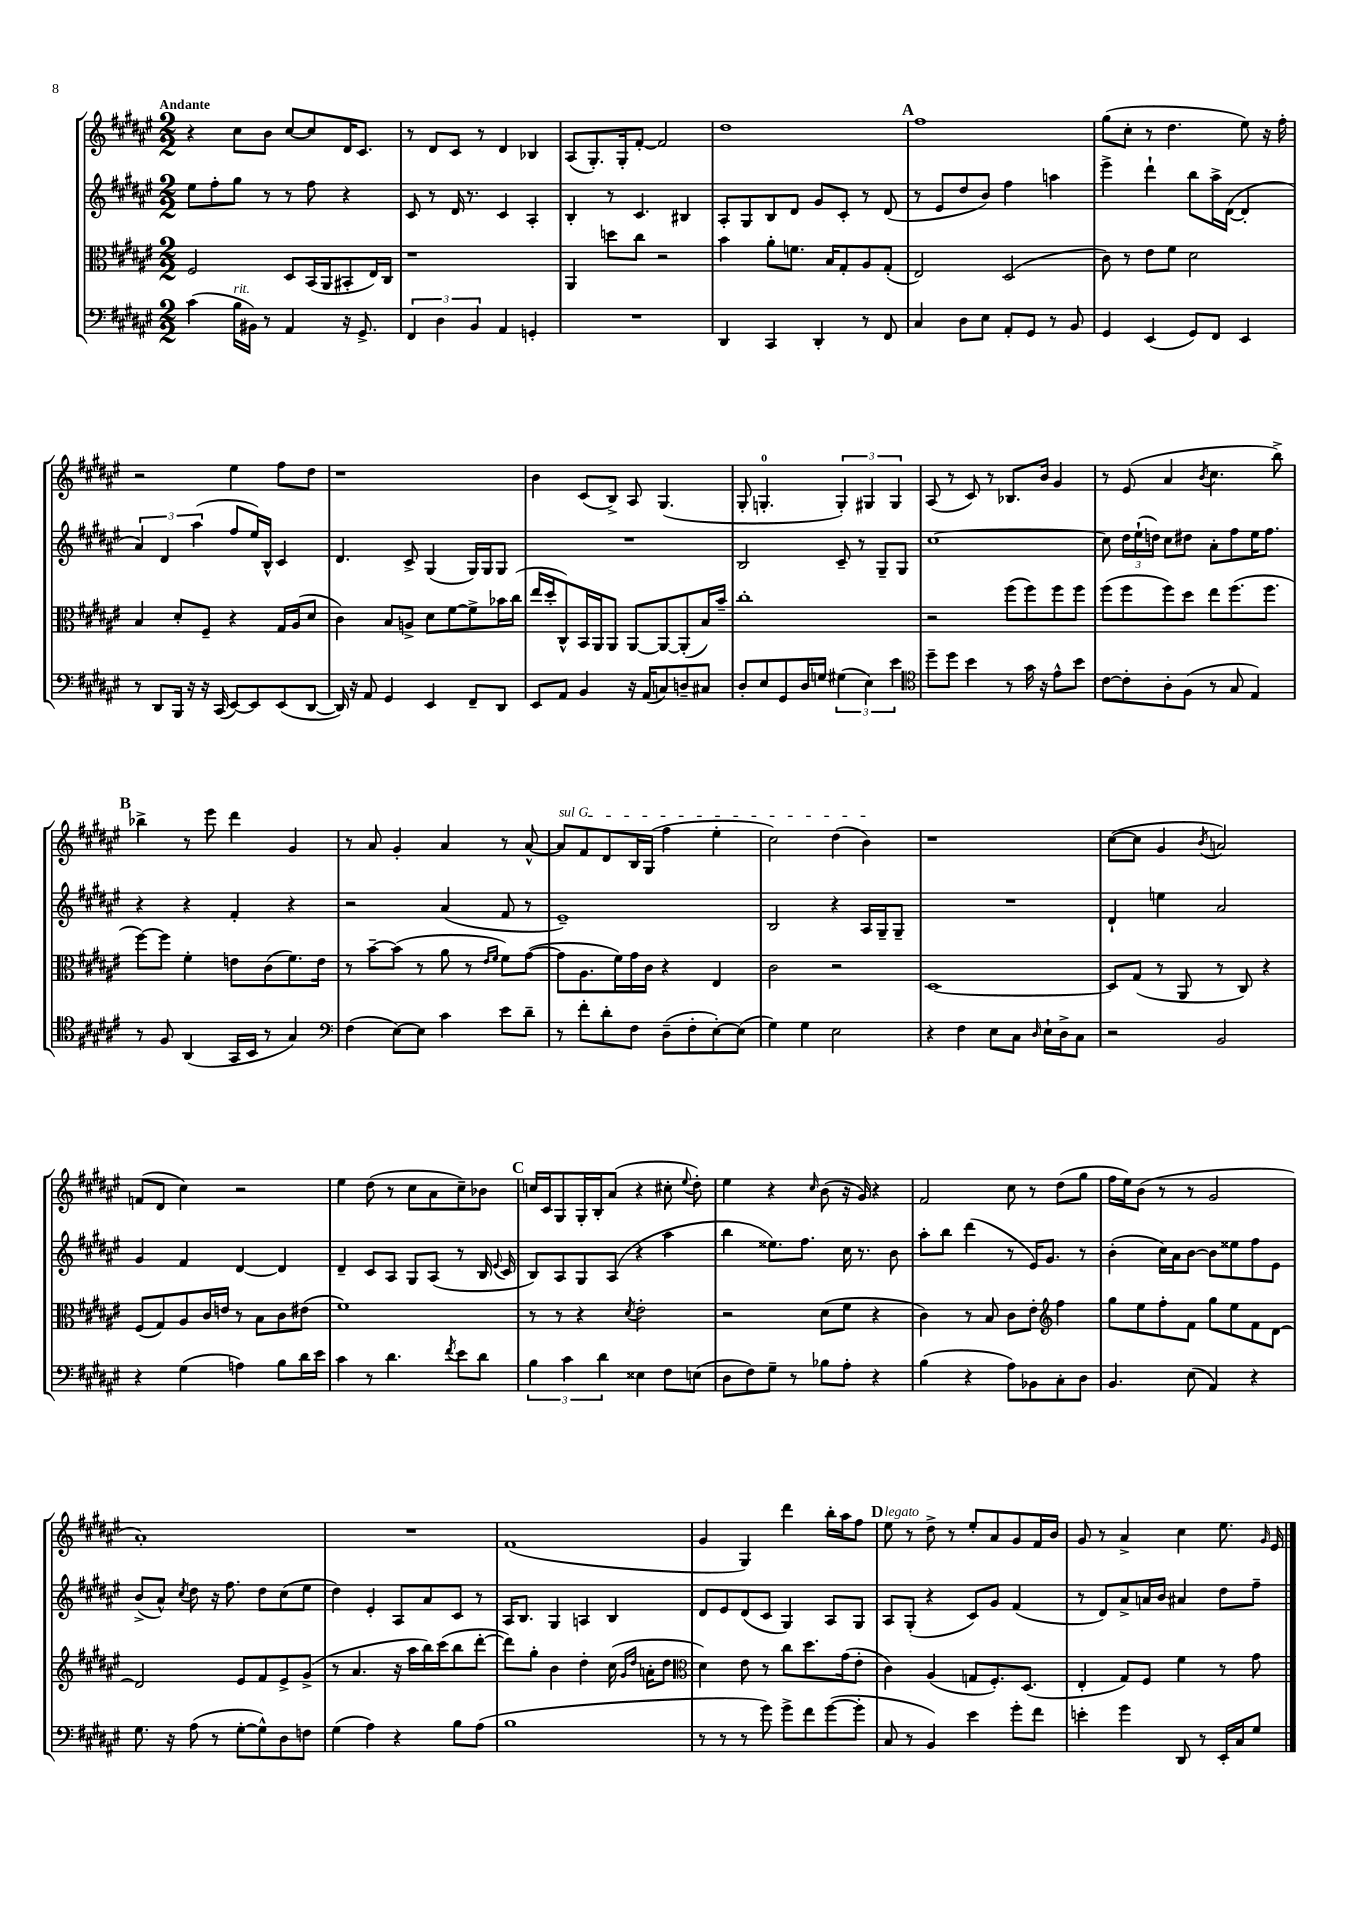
<<
\new StaffGroup <<
\new Staff = "s0" {
    \clef treble \key fis \major \numericTimeSignature \time 2/2 \tempo "Andante"
    \autoBeamOff r4 cis''8[ b'8] cis''8[~ cis''8 dis'16 cis'8.] |
    r8 dis'8[ cis'8] r8 dis'4 bes4 |
    ais8[( gis8.-.) gis16-. fis'8]~-. fis'2 |
    dis''1 |
    \mark \markup { \bold "A" } fis''1 |
    gis''8[( cis''8]-. r8 dis''4. eis''8) r16 fis''16-. |
    r2 eis''4 fis''8[ dis''8] |
    r1 |
    b'4 cis'8[( b8]->) ais8 gis4.( |
    gis8-. g4.-0-. \tuplet 3/2 { g4-.) gis4 gis4 } |
    ais8( r8 cis'8) r8 bes8.[ b'16] gis'4 |
    r8 eis'8( ais'4 \acciaccatura { b'8 } cis''4. b''8->) |
    \mark \markup { \bold "B" } bes''4-> r8 eis'''8 dis'''4 gis'4 |
    r8 ais'8 gis'4-. ais'4 r8 ais'8~-^ |
    \once \override TextSpanner.bound-details.left.text = \markup { \italic "sul G" } ais'8[\startTextSpan fis'8 dis'8 b16 gis16]( fis''4 eis''4-. |
    cis''2) dis''4( b'4\stopTextSpan) |
    r1 |
    cis''8[~( cis''8] gis'4 \acciaccatura { b'8 } a'2) |
    f'8[( dis'8] cis''4) r2 |
    eis''4 dis''8( r8 cis''8[ ais'8 cis''8--) bes'8] |
    \mark \markup { \bold "C" } c''16[ cis'16 gis8 gis16-. b16-. ais'8]( r4 cis''8-. \appoggiatura { eis''8 } dis''8-.) |
    eis''4 r4 \grace { cis''16 } b'8( r16 gis'16) r4 |
    fis'2 cis''8 r8 dis''8[( gis''8] |
    fis''16[ eis''16) b'8]( r8 r8 gis'2 |
    ais'1-.) |
    R1 |
    fis'1( |
    gis'4 gis4) dis'''4 b''16[-. ais''16 fis''8] |
    \mark \markup { \bold "D" } eis''8^\markup { \italic "legato" } r8 dis''8-> r8 eis''8[-. ais'8 gis'8 fis'16 b'16] |
    gis'8 r8 ais'4-> cis''4 eis''8. \grace { gis'16 } eis'16 \bar "|." |
}
\new Staff = "s1" {
    \clef treble \key fis \major \numericTimeSignature \time 2/2
    \autoBeamOff eis''8[ fis''8-. gis''8] r8 r8 fis''8 r4 |
    cis'8 r8 dis'16 r8. cis'4 ais4-. |
    b4-. r8 cis'4. bis4 |
    ais8[-. gis8 b8 dis'8] gis'8[ cis'8]-. r8 dis'8( |
    \mark \markup { \bold "A" } r8 eis'8[ dis''8 b'8]) fis''4 a''4 |
    eis'''4-> dis'''4-! b''8[ ais''16-> dis'16]~( dis'4-. |
    \tuplet 3/2 { ais'4) dis'4 ais''4( } fis''8[ eis''16) b16]-^ cis'4 |
    dis'4. cis'8-> gis4( gis16[) gis16 gis8] |
    R1 |
    b2 cis'8-- r8 gis8[-- gis8] |
    cis''1~ |
    cis''8 \tuplet 3/2 { dis''16[ eis''16-!( d''16]) } cis''8[ dis''8] ais'8[-. fis''8 eis''16 fis''8.] |
    \mark \markup { \bold "B" } r4 r4 fis'4-. r4 |
    r2 ais'4( fis'8 r8 |
    eis'1--) |
    b2 r4 ais16[ gis16-- gis8]-- |
    R1 |
    dis'4-! e''4 ais'2 |
    gis'4 fis'4 dis'4~ dis'4 |
    dis'4-- cis'8[ ais8] gis8[ ais8]( r8 b16 \appoggiatura { eis'8 } cis'16 |
    \mark \markup { \bold "C" } b8[) ais8 gis8 ais8]( r4 ais''4 |
    b''4 eisis''8.[) fis''8.] cis''16 r8. b'8 |
    ais''8[-. b''8] dis'''4( r8 eis'16[) gis'8.] r8 |
    b'4-.( cis''16[) ais'16 b'8]~ b'8[ eisis''8 fis''8 eis'8] |
    b'8[->( ais'8]-^) \acciaccatura { cis''8 } dis''8 r16 fis''8. dis''8[ cis''8( eis''8] |
    dis''4) eis'4-. ais8[ ais'8 cis'8] r8 |
    ais16[ b8.] gis4 a4 b4 |
    dis'8[ eis'8 dis'8( cis'8] gis4) ais8[ gis8] |
    \mark \markup { \bold "D" } ais8[ gis8]-.( r4 cis'8[) gis'8] fis'4( |
    r8 dis'8[) ais'8-> a'16 b'16] ais'4 dis''8[ fis''8]-- \bar "|." |
}
\new Staff = "s2" {
    \clef alto \key fis \major \numericTimeSignature \time 2/2
    \autoBeamOff fis2 dis8[ b,16( ais,16 bis,8-. eis16) cis16] |
    r1 |
    ais,4 d''8[ cis''8] r2 |
    b'4 ais'8[-. f'8.] b16[ gis8-. ais8 gis8]-.( |
    \mark \markup { \bold "A" } eis2) dis2( |
    cis'8) r8 eis'8[ fis'8] dis'2 |
    b4 dis'8[-. fis8]-- r4 gis16[ ais16( dis'8] |
    cis'4) b8[ a8]-> dis'8[ fis'8~ fis'8-> bes'16 cis''16]( |
    eis''16[ dis''16-. cis8-^) b,16 ais,16 ais,8] ais,8[~ ais,8~ ais,8-.( b16) b'16]-- |
    cis''1-. |
    r2 fis''8[( fis''8) fis''8 fis''8] |
    fis''8[( fis''8 fis''8) dis''8] eis''8[ fis''8.( fis''8.] |
    \mark \markup { \bold "B" } fis''8[~) fis''8] fis'4-. e'8[ cis'8( fis'8.) e'16] |
    r8 b'8[~-- b'8]( r8 ais'8 r8 \grace { eis'16[ fis'16] } fis'8[) gis'8]~( |
    gis'8[ ais8. fis'16) gis'16 cis'16] r4 eis4 |
    cis'2 r2 |
    dis1~ |
    dis8[ gis8]( r8 ais,8 r8 cis8) r4 |
    fis8[( gis8) ais8 cis'16 e'16] r8 b8[ cis'8 eis'8]( |
    fis'1) |
    \mark \markup { \bold "C" } r8 r8 r4 \acciaccatura { dis'8 } eis'2-. |
    r2 dis'8[( fis'8] r4 |
    cis'4) r8 b8 cis'8[ eis'8]-. \clef treble fis''4 |
    gis''8[ eis''8 fis''8-. fis'8] gis''8[ eis''8 fis'8 dis'8]~ |
    dis'2 eis'8[ fis'8 eis'8-> gis'8]->( |
    r8 ais'4. r16 ais''16[ b''16) cis'''16( b''8 dis'''8]~-. |
    dis'''8[) gis''8]-. b'4 dis''4-. cis''16( \grace { gis'16[ dis''16] } a'16[-. dis''8] |
    \clef alto dis'4) eis'8 r8 cis''8[ dis''8. gis'16( eis'8]-. |
    \mark \markup { \bold "D" } cis'4) ais4( g8[ fis8.-.) dis8.]( |
    eis4-. gis8[) fis8] fis'4 r8 gis'8 \bar "|." |
}
\new Staff = "s3" {
    \clef bass \key fis \major \numericTimeSignature \time 2/2
    \autoBeamOff cis'4( b16[^\markup { \italic "rit." } bis,16]) r8 ais,4 r16 gis,8.-> |
    \tuplet 3/2 { fis,4 dis4 b,4 } ais,4 g,4-. |
    R1 |
    dis,4 cis,4 dis,4-. r8 fis,8 |
    \mark \markup { \bold "A" } cis4 dis8[ eis8] ais,8[-. gis,8] r8 b,8 |
    gis,4 eis,4( gis,8[) fis,8] eis,4 |
    r8 dis,8[ b,,16] r16 r16 cis,16( eis,8[~) eis,8 eis,8( dis,8]~ |
    dis,16) r16 ais,8 gis,4 eis,4 fis,8[-- dis,8] |
    eis,8[ ais,8] b,4 r16 ais,16[( c8) d8-- cis8] |
    dis8[-. eis8 gis,8 dis16 g16] \tuplet 3/2 { gis4( eis4) eis'4 } |
    \clef tenor dis''8[-- dis''8] b'4 r8 gis'16 r16 eis'8[-^ b'8] |
    cis'8[~ cis'8-. ais8-. fis8]( r8 gis8 eis4) |
    \mark \markup { \bold "B" } r8 fis8 ais,4( gis,16[ b,16] r8 gis4) |
    \clef bass fis4( eis8[~) eis8] cis'4 eis'8[ dis'8]-- |
    r8 fis'8[-. dis'8-. fis8] dis8[--( fis8-. eis8~-.) eis8]( |
    gis4) gis4 eis2 |
    r4 fis4 eis8[ cis8] \grace { dis16 } eis16[-! dis16-> cis8] |
    r2 b,2 |
    r4 gis4( a4) b8[ dis'16 eis'16] |
    cis'4 r8 dis'4. \acciaccatura { fis'8 } eis'8[ dis'8] |
    \mark \markup { \bold "C" } \tuplet 3/2 { b4 cis'4 dis'4 } eisis4 fis8[ e8]( |
    dis8[ fis8) gis8]-- r8 bes8[ ais8]-. r4 |
    b4( r4 ais8[) bes,8 cis8-. dis8] |
    b,4. eis8( ais,4) r4 |
    gis8. r16 ais8( r8 gis8[~-. gis8-^) dis8 f8] |
    gis4( ais4) r4 b8[ ais8]( |
    b1 |
    r8 r8 r8 gis'8) gis'8[-> fis'8 gis'8~( gis'8]-. |
    \mark \markup { \bold "D" } cis8 r8 b,4) eis'4 gis'8[-. fis'8] |
    e'4-. gis'4 dis,8 r8 eis,16[-. cis16 gis8] \bar "|." |
}
>>
>>
\layout { \context { \Score \remove "Bar_number_engraver" } }
